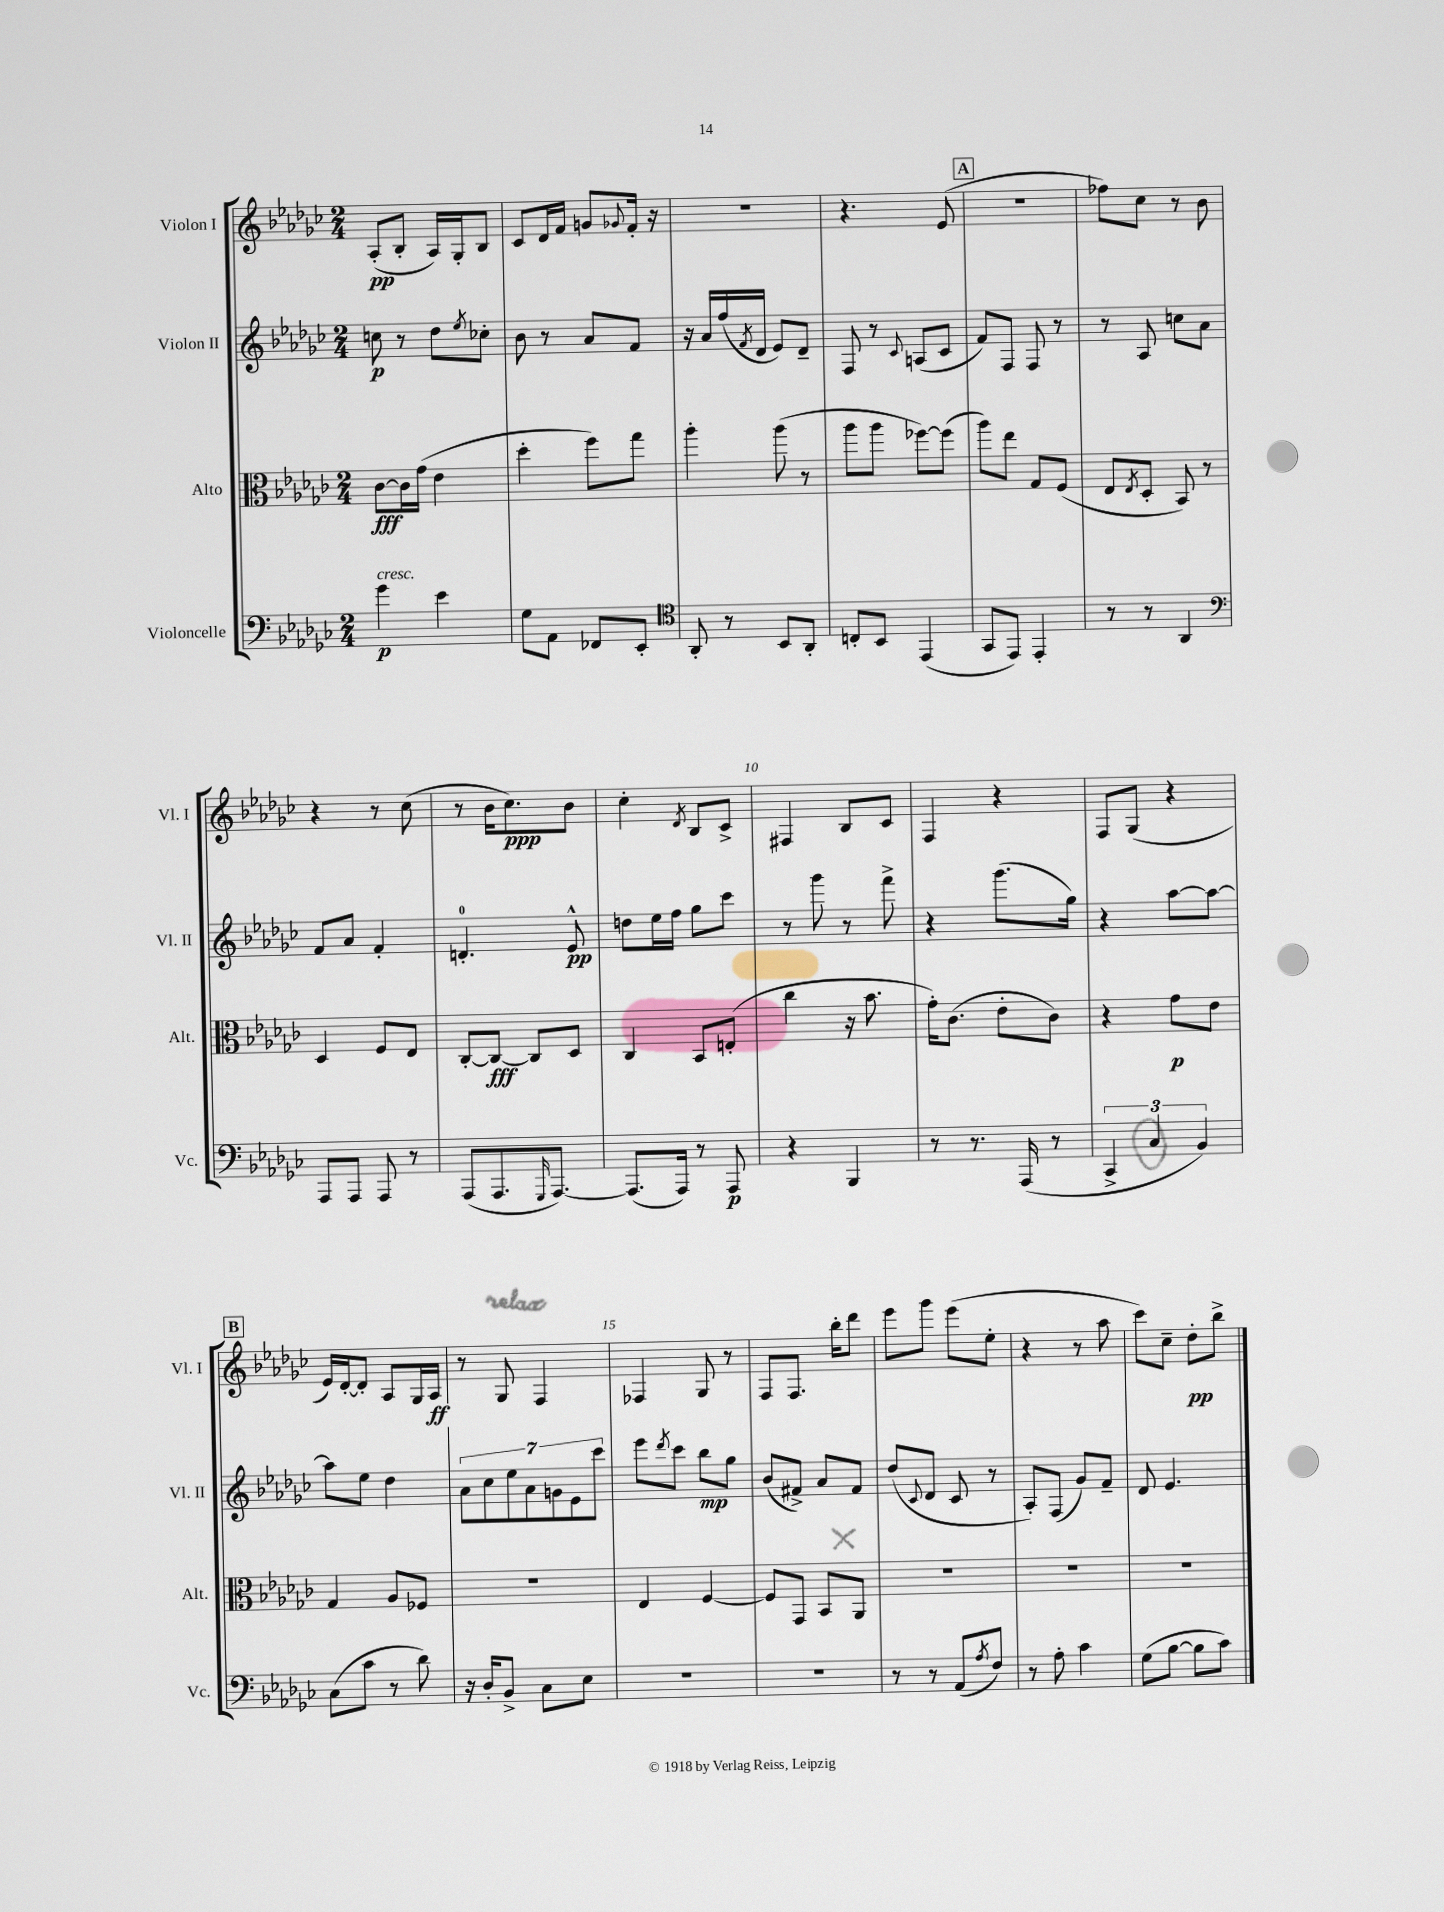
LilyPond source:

<<
\new StaffGroup <<
\new Staff = "s0" \with { instrumentName = "Violon I" shortInstrumentName = "Vl. I" } {
    \clef treble \key ges \major \numericTimeSignature \time 2/4
    aes8-.\pp( bes8-. aes16) ges16-. bes8 |
    ces'8 des'16 f'16 g'8 \appoggiatura { ges'8 } f'16-. r16 |
    r2 |
    r4. ees'8( |
    \mark \markup { \box "A" } r2 |
    fes''8) ces''8 r8 bes'8 |
    r4 r8 ces''8( |
    r8 bes'16 ces''8.\ppp) bes'8 |
    ces''4-. \acciaccatura { des'8 } bes8 ces'8-> |
    fis4 bes8 ces'8 |
    f4 r4 |
    f8 ges8( r4 |
    \mark \markup { \box "B" } ees'16) des'16~-. des'8-. aes8 ges16 aes16\ff |
    r8 ges8 f4 |
    fes4 ges8 r8 |
    f8 f8. bes''16-. des'''8 |
    ees'''8 ges'''8 ees'''8( ees''8-. |
    r4 r8 aes''8 |
    ces'''8) ces''8-- des''8-.\pp bes''8-> \bar "|." |
}
\new Staff = "s1" \with { instrumentName = "Violon II" shortInstrumentName = "Vl. II" } {
    \clef treble \key ges \major \numericTimeSignature \time 2/4
    c''8\p r8 des''8 \acciaccatura { ees''8 } ces''8-. |
    bes'8 r8 aes'8 f'8 |
    r16 aes'16 f''16( \acciaccatura { f'8 } des'16 ees'8) des'8-- |
    f8 r8 \appoggiatura { ces'8 } a8( ces'8 |
    \mark \markup { \box "A" } f'8) f8 f8 r8 |
    r8 aes8 c''8 aes'8 |
    f'8 aes'8 f'4-. |
    d'4.-0-. ees'8-^\pp |
    d''8 ees''16 f''16 ges''8 ces'''8 |
    r8 ges'''8 r8 f'''8-> |
    r4 ges'''8.( ges''16) |
    r4 aes''8~ aes''8~ |
    \mark \markup { \box "B" } aes''8 ees''8 des''4 |
    \tuplet 7/4 { aes'8 ces''8 ees''8 aes'8 g'8 ees'8 ces'''8 } |
    ees'''8 \acciaccatura { des'''8 } ces'''8 bes''8\mp ges''8 |
    bes'8( fis'8->) aes'8 fis'8 |
    des''8( \appoggiatura { ces'8 } des'8 ces'8 r8 |
    aes8-.) f8( ges'8) f'8-- |
    des'8 ees'4. \bar "|." |
}
\new Staff = "s2" \with { instrumentName = "Alto" shortInstrumentName = "Alt." } {
    \clef alto \key ges \major \numericTimeSignature \time 2/4
    ces'8~\fff ces'16 ges'16( ees'4 |
    des''4-. f''8) ges''8 |
    aes''4-. aes''8( r8 |
    aes''8 aes''8 fes''8~) fes''8( |
    \mark \markup { \box "A" } aes''8) ees''8 ges8 f8( |
    ees8 \acciaccatura { ees8 } des8-. bes,8) r8 |
    des4 f8 ees8 |
    ces8~-. ces8~\fff ces8 des8 |
    ces4 bes,8 e8-.( |
    ces''4 r16 bes'8. |
    ges'16-.) ces'8.( ees'8-. ces'8) |
    r4 ges'8\p ees'8 |
    \mark \markup { \box "B" } ges4 aes8 fes8 |
    R2 |
    ees4 f4~ |
    f8 ges,8 bes,8 aes,8 |
    R2 |
    R2 |
    R2 \bar "|." |
}
\new Staff = "s3" \with { instrumentName = "Violoncelle" shortInstrumentName = "Vc." } {
    \clef bass \key ges \major \numericTimeSignature \time 2/4
    ges'4\p^\markup { \italic "cresc." } ees'4 |
    ges8 aes,8 fes,8 ees,8-. |
    \clef tenor aes,8-. r8 bes,8 aes,8-. |
    c8-. bes,8 ees,4( |
    \mark \markup { \box "A" } ges,8 ees,8) ees,4-. |
    r8 r8 aes,4 |
    \clef bass aes,,8 aes,,8 aes,,8 r8 |
    aes,,8( aes,,8. \grace { ges,,16 } aes,,8.~) |
    aes,,8.( aes,,16) r8 aes,,8\p |
    r4 bes,,4 |
    r8 r8. aes,,16( r8 |
    \tuplet 3/2 { ces,4-> ces4 bes,4) } |
    \mark \markup { \box "B" } ces8( ces'8 r8 des'8) |
    r16 des16-. bes,8-> ces8 ees8 |
    R2 |
    R2 |
    r8 r8 aes,8( \acciaccatura { aes8 } f8) |
    r8 aes8-. ces'4 |
    ges8( bes8~ bes8 ces'8) \bar "|." |
}
>>
>>
\layout { \context { \Score \override BarNumber.break-visibility = ##(#f #t #t) barNumberVisibility = #(every-nth-bar-number-visible 5) } }
